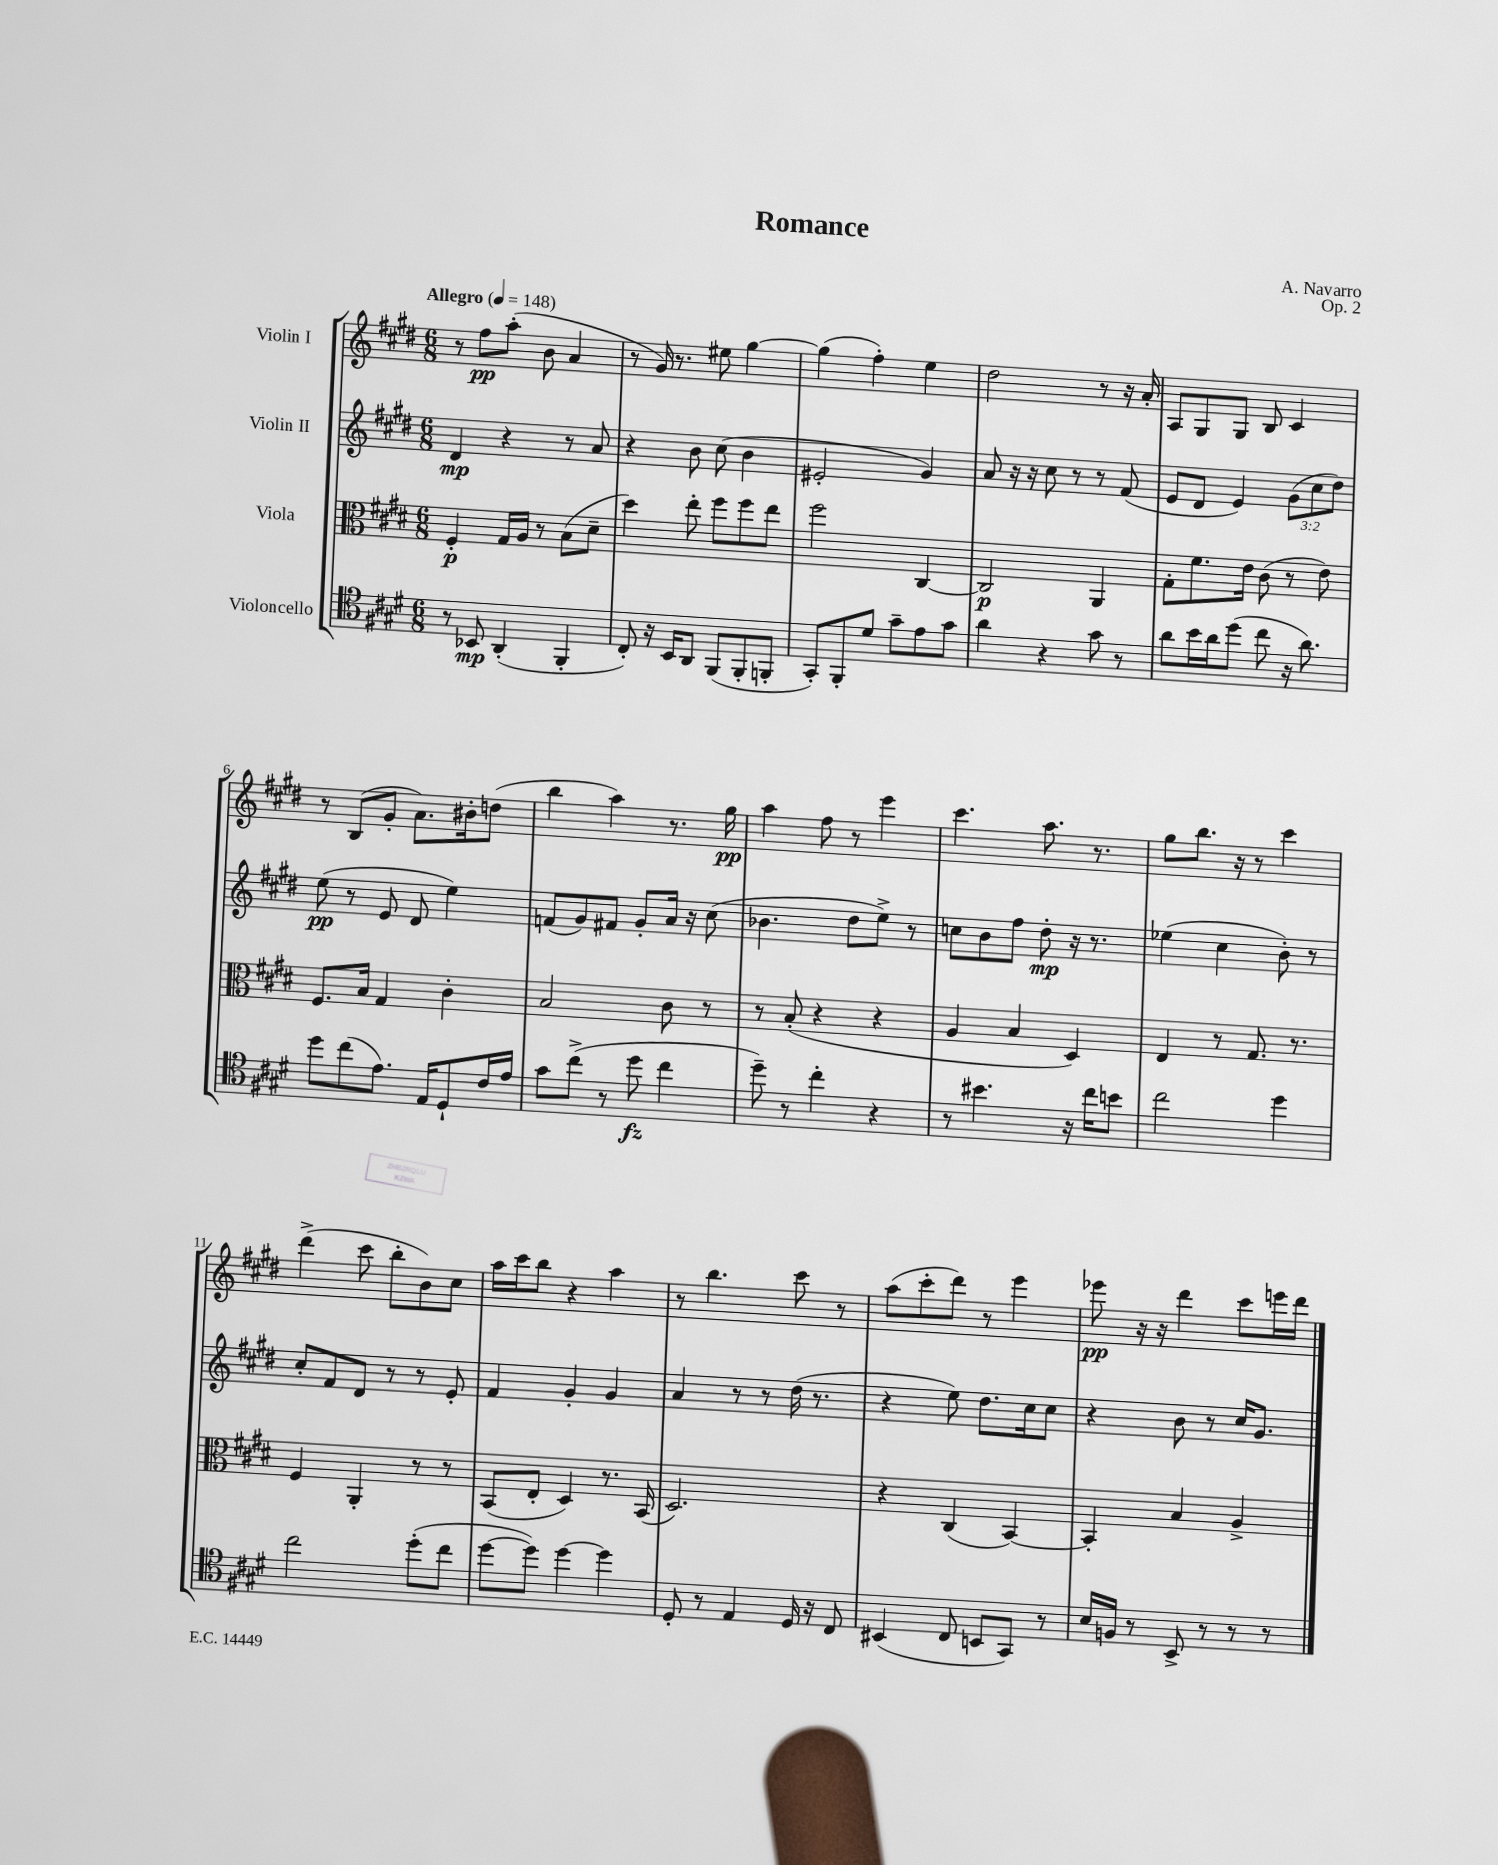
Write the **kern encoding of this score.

**kern	**dynam	**kern	**dynam	**kern	**dynam	**kern	**dynam
*part4	*part4	*part3	*part3	*part2	*part2	*part1	*part1
*staff4	*staff4	*staff3	*staff3	*staff2	*staff2	*staff1	*staff1
*I"Violoncello	*	*I"Viola	*	*I"Violin II	*	*I"Violin I	*
*clefC4	*	*clefC3	*	*clefG2	*	*clefG2	*
*k[f#c#g#d#]	*	*k[f#c#g#d#]	*	*k[f#c#g#d#]	*	*k[f#c#g#d#]	*
*M6/8	*	*M6/8	*	*M6/8	*	*M6/8	*
*MM148	*	*MM148	*	*MM148	*	*MM148	*
=1	=1	=1	=1	=1	=1	=1	=1
!	!	!	!	!	!	!LO:TX:a:B:t=Allegro	!
8r	.	4F#'/	p	4d#/	mp	8r	.
8BB-X/	mp	.	.	.	.	8ff#\L	pp
(4AA'/	.	16G#/LL	.	4r	.	(8aa'\J	.
.	.	16A/JJ	.	.	.	.	.
.	.	8r	.	.	.	8b\	.
4FF#'/	.	(8B\L	.	8r	.	4a/	.
.	.	8d#~\J	.	8a/	.	.	.
=2	=2	=2	=2	=2	=2	=2	=2
8C#'/)	.	4dd#\)	.	4r	.	8r	.
16r	.	.	.	.	.	16g#/)	.
16BB/KL	.	.	.	.	.	8.r	.
8AA/J	.	8ee'\	.	8b\	.	.	.
(8FF#/L	.	8ff#\L	.	(8cc#\	.	8ee#X\	.
8FF#'/	.	8ff#\	.	4b\	.	[4gg#\	.
8FFn'/J	.	8ee\J	.	.	.	.	.
=3	=3	=3	=3	=3	=3	=3	=3
8GG#'/L)	.	2ff#\	.	2e#X'/	.	(4gg#\]	.
8FF#'/	.	.	.	.	.	.	.
8d#/J	.	.	.	.	.	4ff#'\)	.
8g#~\L	.	.	.	.	.	.	.
8e\	.	[4C#/	.	4g#/)	.	4ee\	.
8g#\J	.	.	.	.	.	.	.
=4	=4	=4	=4	=4	=4	=4	=4
4a\	.	2C#/]	p	8a/	.	2dd#\	.
.	.	.	.	16r	.	.	.
.	.	.	.	16r	.	.	.
4r	.	.	.	8cc#\	.	.	.
.	.	.	.	8r	.	.	.
8g#\	.	4AA/	.	8r	.	8r	.
8r	.	.	.	(8f#/	.	16r	.
.	.	.	.	.	.	16a'/	.
=5	=5	=5	=5	=5	=5	=5	=5
8a\L	.	8G#'\L	.	8e/L	.	8A/L	.
16b\L	.	8.f#\	.	8d#/J	.	8G#/	.
16a\J	.	.	.	.	.	.	.
(8dd#\J	.	.	.	4e/)	.	8G#/J	.
.	.	16e\Jk	.	.	.	.	.
8cc#\	.	(8c#\	.	.	.	8B/	.
16r	.	8r	.	(12g#\L	.	4c#/	.
8.a\)	.	.	.	.	.	.	.
.	.	.	.	12cc#\	.	.	.
.	.	8e\)	.	.	.	.	.
.	.	.	.	12dd#\J)	.	.	.
!!LO:LB:g=z
=6	=6	=6	=6	=6	=6	=6	=6
8dd#\L	.	8.F#/L	.	(8ee\	pp	8r	.
(8cc#\	.	.	.	8r	.	(8B/L	.
.	.	16B/Jk	.	.	.	.	.
8.e\J)	.	4G#/	.	8e/	.	8g#'/J	.
.	.	.	.	8d#/	.	8.a\L)	.
16E/KL	.	.	.	.	.	.	.
8D#`/	.	4c#'\	.	4ee\)	.	.	.
.	.	.	.	.	.	16b#X'\k	.
16c#/L	.	.	.	.	.	(8ddn\J	.
16e/JJ	.	.	.	.	.	.	.
=7	=7	=7	=7	=7	=7	=7	=7
8g#\L	.	2B/	.	(8fn/L	.	4bb\	.
(8cc#^\J	.	.	.	8g#/)	.	.	.
8r	.	.	.	8f#X/J	.	4aa\)	.
8dd#\	fz	.	.	8g#'/L	.	.	.
4cc#\	.	8c#\	.	16a/Jk	.	8.r	.
.	.	.	.	16r	.	.	.
.	.	8r	.	(8cc#\	.	.	.
.	.	.	.	.	.	16gg#\	pp
=8	=8	=8	=8	=8	=8	=8	=8
8dd#~\)	.	8r	.	4.b-X\	.	4aa\	.
8r	.	(8B'/	.	.	.	.	.
4cc#'\	.	4r	.	.	.	8ff#\	.
.	.	.	.	8dd#\L	.	8r	.
4r	.	4r	.	8ee^\J)	.	4eee\	.
.	.	.	.	8r	.	.	.
=9	=9	=9	=9	=9	=9	=9	=9
8r	.	4A/	.	8ccn\L	.	4.ccc#\	.
4.b#X\	.	.	.	8b\	.	.	.
.	.	4B/	.	8ff#\J	.	.	.
.	.	.	.	8dd#'\	mp	8.aa\	.
16r	.	4D#/)	.	16r	.	.	.
16cc#\KL	.	.	.	8.r	.	8.r	.
8bn\J	.	.	.	.	.	.	.
=10	=10	=10	=10	=10	=10	=10	=10
2cc#\	.	4E/	.	(4ee-X\	.	8gg#\L	.
.	.	.	.	.	.	8.bb\J	.
.	.	8r	.	4cc#\	.	.	.
.	.	.	.	.	.	16r	.
.	.	8.G#/	.	.	.	8r	.
4dd#\	.	.	.	8b'\)	.	4ccc#\	.
.	.	8.r	.	.	.	.	.
.	.	.	.	8r	.	.	.
!!LO:LB:g=z
=11	=11	=11	=11	=11	=11	=11	=11
2cc#\	.	4F#/	.	8cc#'/L	.	(4ddd#^\	.
.	.	.	.	8f#/	.	.	.
.	.	4AA'/	.	8d#/J	.	8ccc#\	.
.	.	.	.	8r	.	8bb'\L	.
(8dd#'\L	.	8r	.	8r	.	8b\)	.
8cc#\J	.	8r	.	8e'/	.	8cc#\J	.
=12	=12	=12	=12	=12	=12	=12	=12
[8dd#\L	.	(8BB/L	.	4f#/	.	16aa\LL	.
.	.	.	.	.	.	16ccc#\J	.
8dd#\J])	.	8E'/J	.	.	.	8bb\J	.
[4dd#\	.	4D#/)	.	4g#'/	.	4r	.
4dd#\]	.	8.r	.	4g#/	.	4aa\	.
.	.	(16BB/	.	.	.	.	.
=13	=13	=13	=13	=13	=13	=13	=13
8D#'/	.	2.D#/)	.	4a/	.	8r	.
8r	.	.	.	.	.	4.bb\	.
4E/	.	.	.	8r	.	.	.
.	.	.	.	8r	.	.	.
16D#/	.	.	.	(16dd#\	.	8ccc#\	.
16r	.	.	.	8.r	.	.	.
8C#/	.	.	.	.	.	8r	.
=14	=14	=14	=14	=14	=14	=14	=14
(4BB#X/	.	4r	.	4r	.	(8aa\L	.
.	.	.	.	.	.	8ccc#'\	.
8C#/	.	(4C#/	.	8ee\)	.	8ddd#\J)	.
8BBn/L	.	.	.	8.dd#\L	.	8r	.
8GG#/J)	.	[4BB/)	.	.	.	4eee\	.
.	.	.	.	16cc#\k	.	.	.
8r	.	.	.	8cc#\J	.	.	.
=15	=15	=15	=15	=15	=15	=15	=15
16B/LL	.	4BB'/]	.	4r	.	8eee-X\	pp
16Fn/JJ	.	.	.	.	.	.	.
8r	.	.	.	.	.	16r	.
.	.	.	.	.	.	16r	.
8BB^/	.	4B/	.	8b\	.	4ddd#\	.
8r	.	.	.	8r	.	.	.
8r	.	4A^/	.	16cc#/KL	.	8ccc#\L	.
.	.	.	.	8.g#/J	.	.	.
8r	.	.	.	.	.	16eeen\L	.
.	.	.	.	.	.	16ddd#\JJ	.
==	==	==	==	==	==	==	==
*-	*-	*-	*-	*-	*-	*-	*-
